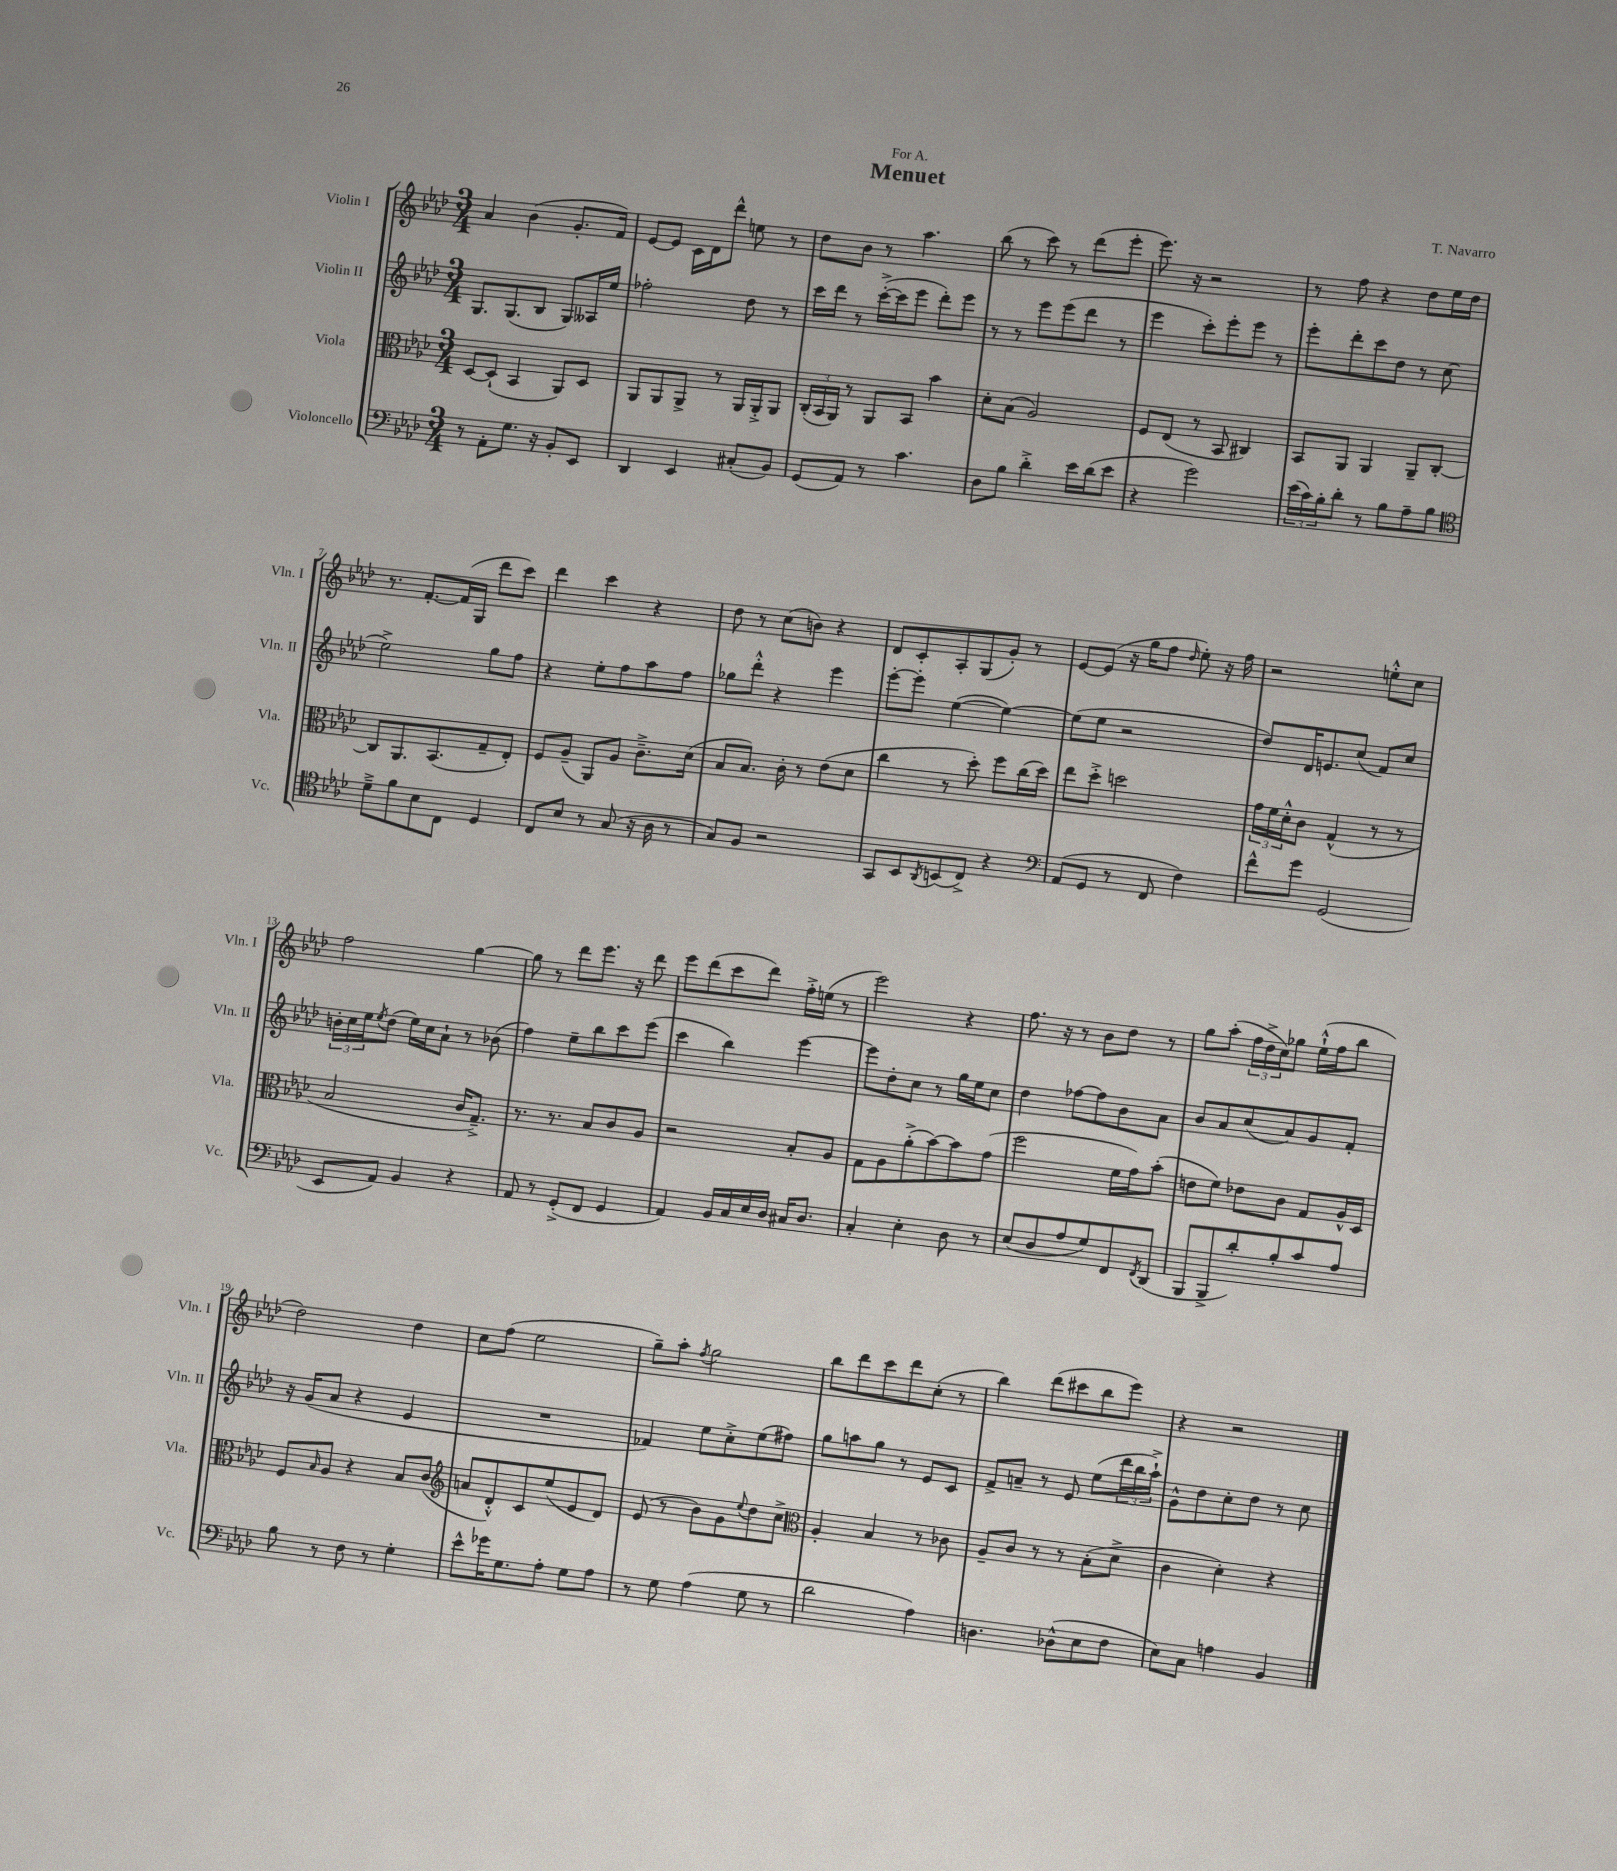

**kern	**kern	**kern	**kern
*staff4	*staff3	*staff2	*staff1
*clefF4	*clefC3	*clefG2	*clefG2
*k[b-e-a-d-]	*k[b-e-a-d-]	*k[b-e-a-d-]	*k[b-e-a-d-]
*M3/4	*M3/4	*M3/4	*M3/4
8r	[8D-	8.G	4a-
8AA-'	(8D-`]	.	.
.	.	(8.G	.
8.G	4BB-	.	(4b-
.	.	8B-	.
16r	.	.	.
8BB-'	8AA-)	8G)	8.g'
8EE-	8D-	16A--	.
.	.	16ee-	16f)
=	=	=	=
4DD-	8AA-	2ff-'	[8e-
.	8AA-	.	8e-]
4EE-	8AA-^	.	16c
.	.	.	16d-
.	8r	.	8ddd-^^
(8C#'	16AA-	8dd-	8ee
.	16AA-'^	.	.
8BB-)	8AA-	8r	8r
=	=	=	=
(8GG	(24C'	16ccc	8dd-
.	24BB-	.	.
.	.	16ddd-	.
.	24AA-)	.	.
8AA-)	8r	8r	8b-
8r	8AA-	([16ccc'^	8r
.	.	16ccc]	.
4.c	8BB-	8eee-	4.aa-
.	4b-	8ddd-')	.
.	.	8eee-	.
=	=	=	=
8D-	8d-'	8r	(8bb-
8B-	(8B-	8r	8r
4d-'^	2A-)	8eee-	8ccc)
.	.	(8eee-	8r
16e-	.	8ddd-	(8ddd-
(16d-	.	.	.
8e-	.	8r	8eee-'
=	=	=	=
4r	8F	4eee-	8.eee-)
.	(8E-	.	.
.	.	.	16r
2g)	8r	8ccc')	2r
.	8BB-	8eee-'	.
.	4C#)	8eee-	.
.	.	8r	.
=	=	=	=
(24e-	8BB-	8eee-'	8r
24c)	.	.	.
24B-'	.	.	.
8d-'	8AA-	8ddd-'	8ff
8r	4AA-	8ccc	4r
8B-	.	8dd-	.
8A-~	8AA-~	8r	8dd-
8B-	[8C'	(8cc	16ee-
.	.	.	16dd-
=	=	=	=
*clefC4	*	*	*
8d-~^	8C]	2ee-^)	8.r
8f	8.AA-	.	.
.	.	.	[8.f'
8B-	.	.	.
.	(8.BB-	.	.
8C	.	.	(16f]
.	.	.	16G
4D-	8G~	8gg	8ddd-
.	8E-')	8ff	8ccc)
=	=	=	=
8C	8F	4r	4ddd-
8B-	(8A-~	.	.
8r	8AA-)	8ee-'	4ccc
(8G	8A-	8ff	.
16r	8.c~^	8aa-	4r
16A-	.	.	.
8r	.	8ff	.
.	(16d-	.	.
=	=	=	=
8G)	8B-	8gg-	8dd-
8F	8.B-)	8ddd-'^^	8r
2r	.	4r	(8cc
.	16c'	.	.
.	8r	.	8b)
.	(8e-	4eee-	4r
.	8d-	.	.
=	=	=	=
8GG	4cc	[8eee-'	8d-
8BB-	.	8eee-']	8c'
8qAA-	.	.	.
(8BB	8r	([4ee-	8A-'
8C^)	8dd-')	.	(8G
4r	8ff	4ee-_)	8g')
.	(16cc	.	8r
.	16dd-)	.	.
=	=	=	=
*clefF4	*	*	*
(8AA-	8ee-	(8ee-]	[8e-
8GG	8dd-'^	8ee-	(8e-]
8r	2dd	2r	16r
.	.	.	16gg
8FF	.	.	8ff
.	.	.	16qqdd-
4F)	.	.	8ee-')
.	.	.	16r
.	.	.	16ff
=	=	=	=
8f^^	24g	8dd-)	2r
.	24f	.	.
.	24d-'^^	.	.
8g	8c	16d-	.
.	.	8.e	.
(2GG	(4G^^	.	.
.	.	(8cc	.
.	8r	8f)	8ee'^^
.	8r	8cc	8cc
=	=	=	=
8EE-	2B-	24b'	2ff
.	.	24cc	.
.	.	24ee-	.
.	.	8qee-	.
8AA-)	.	(8dd-	.
4BB-	.	16ee-)	.
.	.	16cc	.
.	.	8a-`	.
4r	16c	8r	[4gg
.	8.G~^)	.	.
.	.	(8b-	.
=	=	=	=
8AA-	8.r	4ff)	8gg]
8r	.	.	8r
.	8.r	.	.
(8GG'^	.	8ee-~	8ddd-
8FF	8B-	8bb-	8.eee-
4GG	8c	8ccc	.
.	.	.	16r
.	8A-	(8eee-	8ddd-
=	=	=	=
4AA-)	2r	4ccc	8eee-
.	.	.	(8ddd-
16BB-	.	4bb-)	8ccc
16C	.	.	.
16E-	.	.	8ddd-)
16D-	.	.	.
16C#	8B-'	[4eee-	16ff'^
8.D-	.	.	(16ee
.	8A-	.	8r
=	=	=	=
4C'	8G	8eee-]	2eee-)
.	8A-	8dd-'	.
4E-'	(8a-'^	8cc	.
.	[8b-)	8r	.
8D-	8b-]	16gg	4r
.	.	16ee-	.
8r	(8g	8cc	.
=	=	=	=
(8E-	2ff	4dd-	8.ff
8D-	.	.	.
.	.	.	16r
8A-	.	[8ff-	8r
8G)	.	8ff-]	8b-
8FF	16f	8b-	8dd-
.	16g)	.	.
8qFF	.	.	.
(8DD-	(8b-'	8a-	8r
=	=	=	=
8BBB-	8e	8b-	8gg
8BBB-^	8f)	8a-	(8aa-'
8d-')	8e-	(8cc	24ff
.	.	.	24dd-^
.	.	.	24cc)
8B-'	8c	8a-)	8gg-
8c	8G	8g	(16ee-`^^
.	.	.	16ff
8A-	16A-^^	8f'	8bb-
.	16D-	.	.
=	=	=	=
8B-	8F	16r	2dd-)
.	.	(16g	.
.	16qqB-	.	.
8r	8A-	8a-	.
8F	4r	4r	.
8r	.	.	.
4G'	8B-	4e-	4dd-
.	(8c	.	.
=	=	=	=
*	*clefG2	*	*
8e-^^	8a	2.r	8cc
16g-	8d-'^^)	.	(8ff
8.G	.	.	.
.	8c	.	2ee-
8A-'	(8ee-	.	.
8G	8e-	.	.
8A-	8d-)	.	.
=	=	=	=
8r	(8e-	4f-)	8gg~)
8G	8r	.	8aa-'
.	.	.	8qff
(4A-	8b-)	8ee-	2gg
.	8g	8cc'^	.
.	8qqee-	.	.
8G	8dd-	(8ee-	.
8r	8cc^	8ff#)	.
=	=	=	=
*	*clefC3	*	*
2d-	4A-'	8gg	8bb-
.	.	8aa	8ddd-
.	4B-	8gg	8ccc
.	.	8r	8ddd-
4A-)	8r	8e-	(8cc'
.	8c-	8c	8r
=	=	=	=
4.D	8A-~	8f^	4bb-)
.	8c	8a~	.
.	8r	8r	(8ddd-
(8D-^^	8r	8e-	8ccc#
8E-	(8B-'	(8ee-	8bb-
8F	8d-^	24ddd-	8eee-)
.	.	24bb-	.
.	.	24aa-`^)	.
=	=	=	=
8E-)	4c	8g^^	4r
8C	.	8dd-	.
4A	4d-')	8cc'	2r
.	.	8dd-	.
4BB-	4r	8r	.
.	.	8cc	.
==	==	==	==
*-	*-	*-	*-
